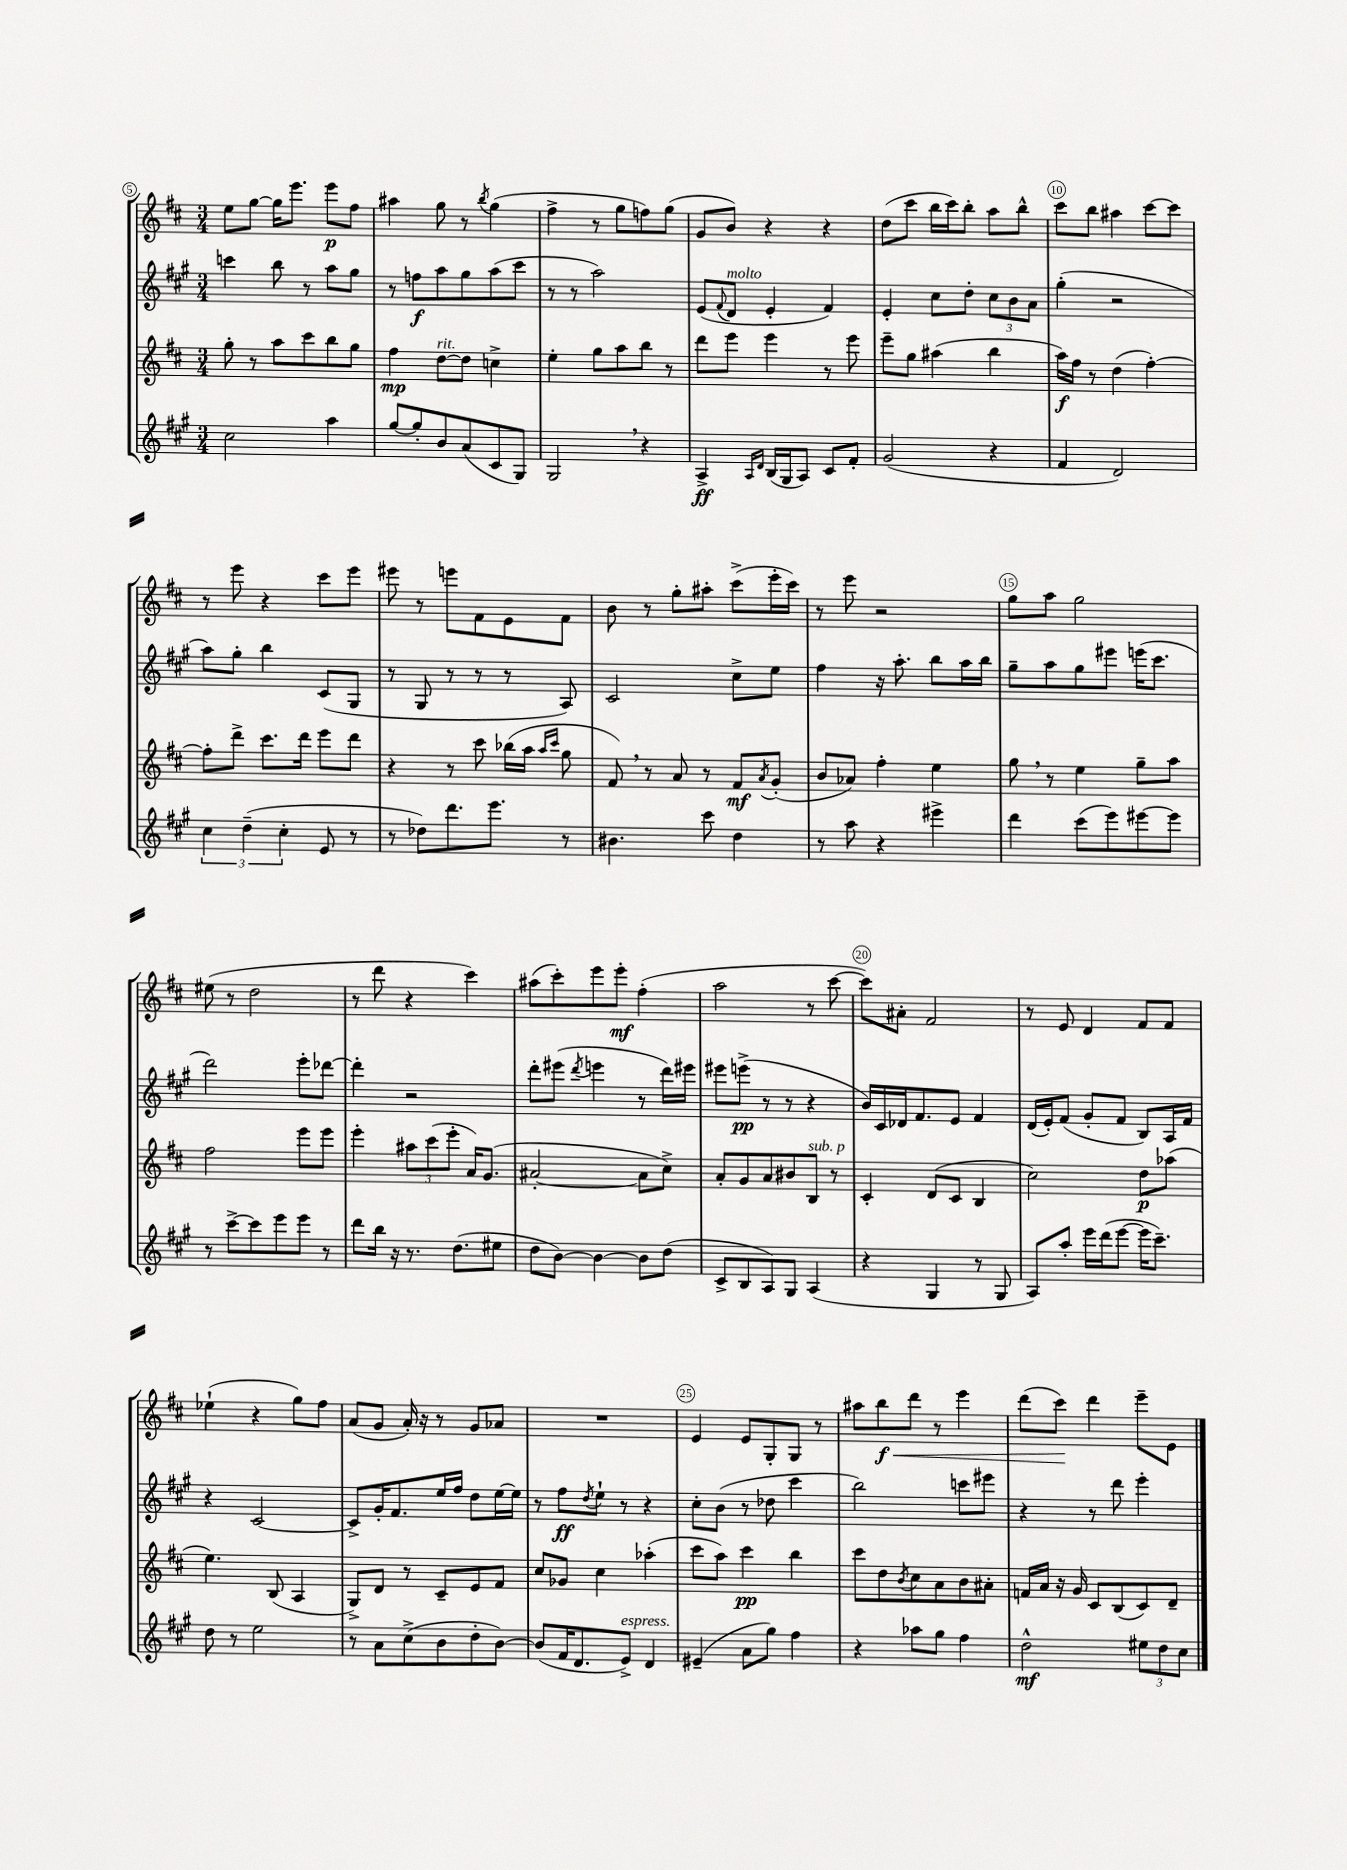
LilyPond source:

<<
\new StaffGroup <<
\new Staff = "s0" {
    \clef treble \key d \major \numericTimeSignature \time 3/4
    e''8 g''8~ g''16 e'''8. e'''8\p fis''8 |
    ais''4 g''8 r8 \acciaccatura { b''8 } g''4( |
    fis''4-> r8 g''8 f''8) g''8( |
    g'8 b'8) r4 r4 |
    d''8( cis'''8 b''16 cis'''16) b''8-. a''8 b''8-^ |
    cis'''8 b''8 ais''4 cis'''8~ cis'''8 |
    r8 e'''8 r4 cis'''8 e'''8 |
    eis'''8 r8 e'''8 fis'8 e'8 fis'8 |
    b'8 r8 g''8-. ais''8-. cis'''8->( e'''16-. cis'''16) |
    r8 e'''8 r2 |
    g''8 a''8 g''2 |
    eis''8( r8 d''2 |
    r8 d'''8 r4 cis'''4) |
    ais''8( cis'''8-.) e'''8 e'''8-.\mf fis''4-.( |
    a''2 r8 cis'''8~ |
    cis'''8) ais'8-. fis'2 |
    r8 e'8 d'4 fis'8 fis'8 |
    ees''4-!( r4 g''8) fis''8 |
    a'8( g'8 a'16-.) r16 r8 g'8 aes'8 |
    R2. |
    e'4 e'8 g8-. g8 r8 |
    ais''8 b''8\f\< d'''8 r8 e'''4 |
    d'''8( cis'''8\!) d'''4 e'''8-- e'8 \bar "|." |
}
\new Staff = "s1" {
    \clef treble \key a \major \numericTimeSignature \time 3/4
    c'''4 b''8 r8 a''8 gis''8 |
    r8 f''8\f a''8 gis''8 a''8( cis'''8 |
    r8 r8 a''2) |
    e'8( \appoggiatura { fis'8 } d'8^\markup { \italic "molto" } e'4-. fis'4) |
    e'4-. cis''8 d''8-. \tuplet 3/2 { cis''8 b'8 a'8 } |
    gis''4-.( r2 |
    a''8) gis''8-. b''4 cis'8( gis8 |
    r8 gis8 r8 r8 r8 a8) |
    cis'2 cis''8-> e''8 |
    fis''4 r16 a''8.-. b''8 a''16 b''16 |
    gis''8-- a''8 gis''8 eis'''8 e'''16( cis'''8. |
    d'''2) e'''8-. des'''8~ |
    des'''4-. r2 |
    d'''8-. eis'''8( \acciaccatura { d'''8 } e'''4 r8 d'''16) eis'''16 |
    eis'''8 e'''8->\pp( r8 r8 r4 |
    b'16) cis'16 des'16 fis'8. e'8 fis'4 |
    d'16( e'16-.) fis'8( gis'8-. fis'8 b8) a16 fis'16 |
    r4 cis'2~ |
    cis'8-> gis'16-. fis'8. e''16 fis''16 d''8 e''16~ e''16 |
    r8 fis''8\ff \acciaccatura { d''8 } e''8-! r8 r4 |
    cis''8-. b'8( r8 des''8 cis'''4 |
    b''2) c'''8 eis'''8 |
    r4 r8 d'''8 e'''4-. \bar "|." |
}
\new Staff = "s2" {
    \clef treble \key d \major \numericTimeSignature \time 3/4
    g''8-. r8 a''8 cis'''8 b''8 g''8 |
    fis''4\mp d''8~^\markup { \italic "rit." } d''8 c''4-> |
    e''4-. g''8 a''8 b''8 r8 |
    d'''8 e'''8 e'''4 r8 e'''8 |
    e'''8-- g''8 ais''4( b''4 |
    a''16\f) fis''16 r8 d''4( fis''4~-.) |
    fis''8-. d'''8-> cis'''8. d'''16 e'''8 d'''8 |
    r4 r8 cis'''8 bes''16( a''16 \grace { a''16 cis'''16 } g''8 |
    fis'8) \breathe r8 a'8 r8 fis'8\mf \acciaccatura { a'8 } g'8-.( |
    b'8 aes'8) fis''4-. e''4 |
    g''8 \breathe r8 e''4 g''8-- a''8 |
    fis''2 e'''8 e'''8 |
    e'''4-. \tuplet 3/2 { ais''8 cis'''8( e'''8-. } a'16) g'8.( |
    ais'2~-. ais'8 cis''8->) |
    a'8-. g'8 a'8 bis'8 b8^\markup { \italic "sub. p" } r8 |
    cis'4-. d'8( cis'8 b4 |
    cis''2) d''8\p aes''8( |
    e''4.) b8( a4 |
    g8->) d'8 r8 cis'8-- e'8 fis'8 |
    cis''8 ges'8 cis''4 aes''4-.( |
    cis'''8 a''8) cis'''4\pp b''4 |
    cis'''8 d''8 \acciaccatura { b'8 } cis''8 a'8 b'8 ais'8-. |
    f'16 a'16 r16 g'16 cis'8 b8( cis'8) d'8-- \bar "|." |
}
\new Staff = "s3" {
    \clef treble \key a \major \numericTimeSignature \time 3/4
    cis''2 a''4 |
    gis''8~ gis''8-. b'8 a'8( cis'8 gis8) |
    gis2 \breathe r4 |
    a4->\ff \grace { a16 d'16 } b16( gis16 a8) cis'8 fis'8-. |
    gis'2( r4 |
    fis'4 d'2) |
    \tuplet 3/2 { cis''4 d''4--( cis''4-. } e'8 r8 |
    r8 des''8) d'''8. e'''8. r8 |
    bis'4. cis'''8 d''4 |
    r8 a''8 r4 eis'''4-> |
    d'''4 cis'''8( e'''8) eis'''8~ eis'''8 |
    r8 cis'''8~-> cis'''8 e'''8 e'''8 r8 |
    d'''8 b''16 r16 r8. d''8.( eis''8 |
    d''8 b'8~) b'4~ b'8 d''8( |
    cis'8-> b8 a8) gis8 a4( |
    r4 gis4 r8 gis8 |
    a8) a''8-. e'''16 d'''16( e'''8~ e'''16 cis'''8.--) |
    d''8 r8 e''2 |
    r8 a'8 cis''8->( b'8 d''8-. b'8~) |
    b'8( fis'16 d'8. e'8->^\markup { \italic "espress." }) d'4 |
    eis'4--( a'8 gis''8) fis''4 |
    r4 aes''8 gis''8 fis''4 |
    d''2-^\mf \tuplet 3/2 { eis''8 d''8 cis''8 } \bar "|." |
}
>>
>>
\layout { \context { \Score currentBarNumber = #5 \override BarNumber.break-visibility = ##(#f #t #t) barNumberVisibility = #(every-nth-bar-number-visible 5) \override BarNumber.stencil = #(make-stencil-circler 0.1 0.3 ly:text-interface::print) } }
